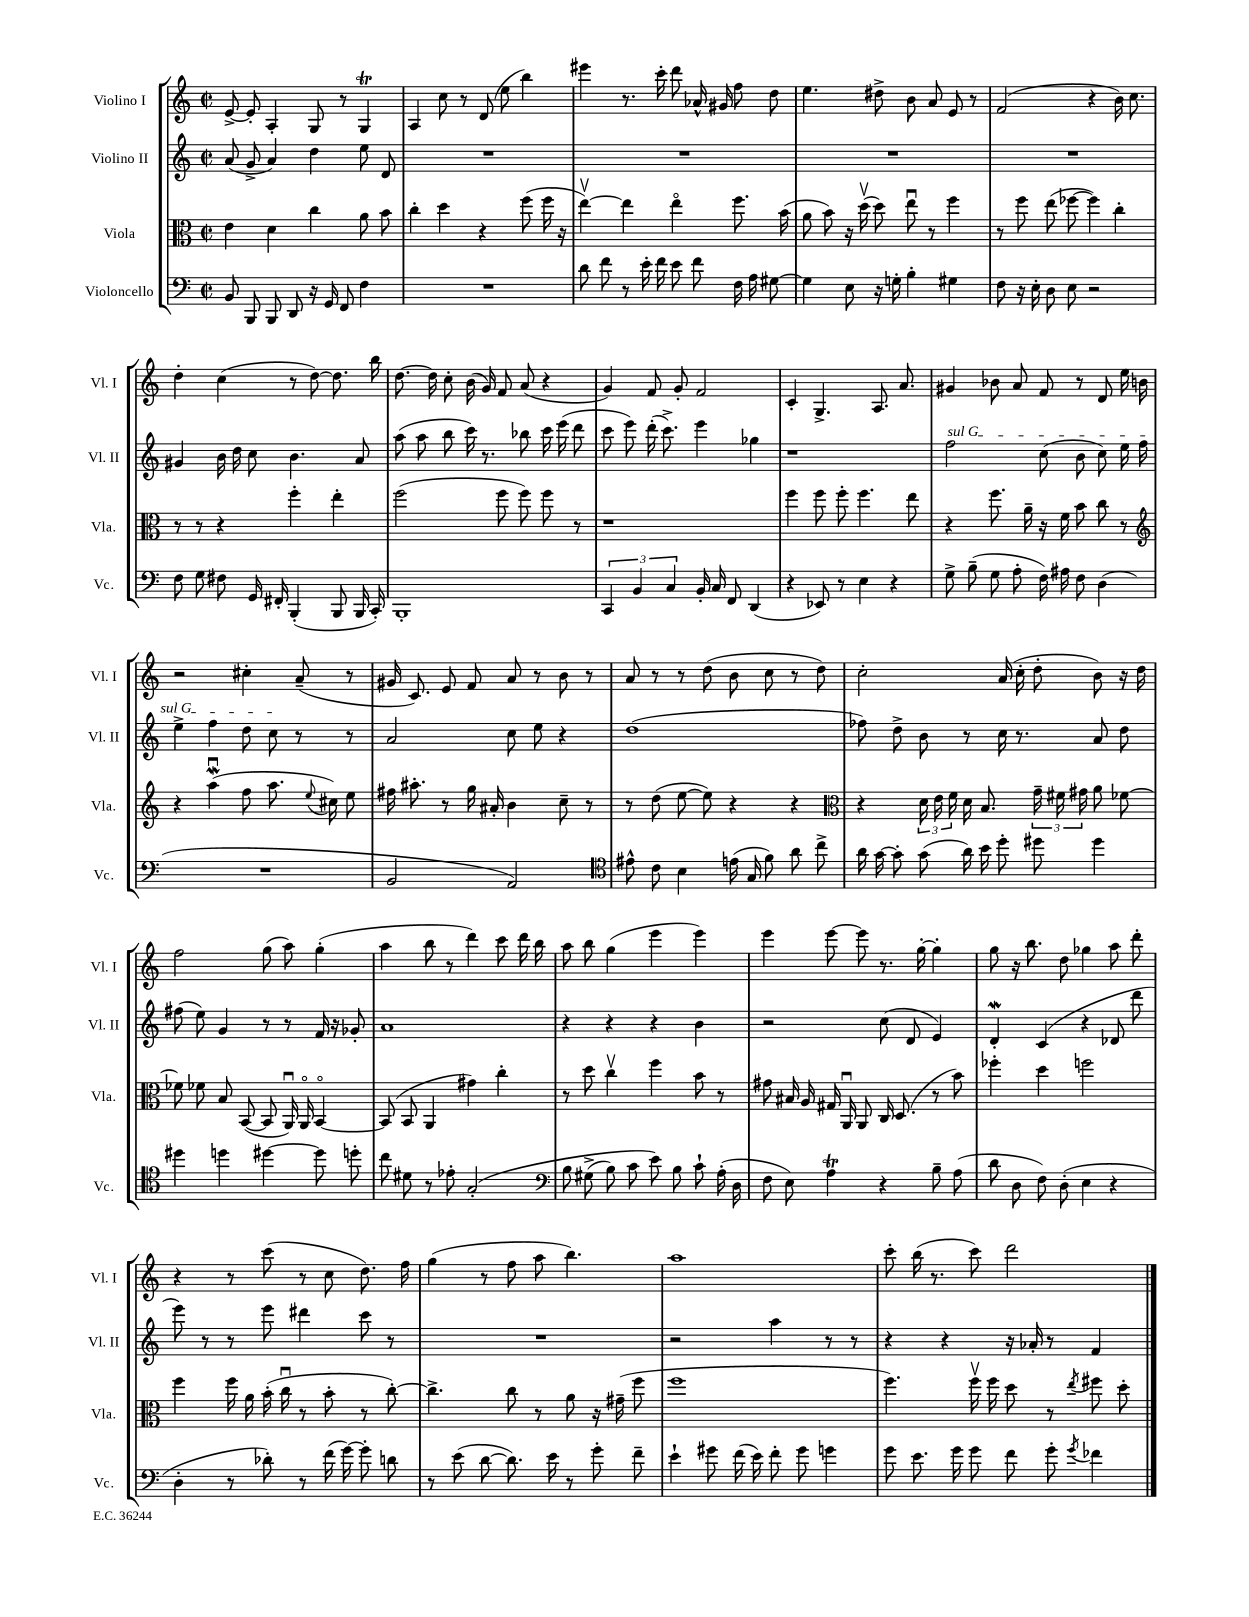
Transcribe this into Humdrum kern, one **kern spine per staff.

**kern	**kern	**kern	**kern
*staff4	*staff3	*staff2	*staff1
*clefF4	*clefC3	*clefG2	*clefG2
*k[]	*k[]	*k[]	*k[]
*M2/2	*M2/2	*M2/2	*M2/2
*met(c|)	*met(c|)	*met(c|)	*met(c|)
8BB	4e	(8a	[8e^
8BBB	.	8g^	8e']
8BBB	4d	4a)	4A'
8DD	.	.	.
16r	4cc	4dd	8G
16GG	.	.	.
8FF	.	.	8r
4F	8a	8ee	4G
.	8b	8d	.
=	=	=	=
1r	4cc'	1r	4A
.	4dd	.	8cc
.	.	.	8r
.	4r	.	(8d
.	.	.	8ee
.	(8ff	.	4bb)
.	16ff	.	.
.	16r	.	.
=	=	=	=
8d	[4eev)	1r	4eee#
8f	.	.	.
8r	4ee]	.	8.r
16e'	.	.	.
16f	.	.	16ccc'
8e	4eeo	.	8ddd
8f	.	.	16a-^^
.	.	.	16g#
16F	8.ff	.	8ff
16A	.	.	.
[8G#	.	.	8dd
.	(16b	.	.
=	=	=	=
4G#]	8a	1r	4.ee
.	8b)	.	.
8E	16r	.	.
.	(16ddv	.	.
16r	8dd)	.	8dd#^
16G'	.	.	.
4B'	8eeu	.	8b
.	8r	.	8a
4G#	4ff	.	8e
.	.	.	8r
=	=	=	=
8F	8r	1r	(2f
16r	8ff	.	.
16E'	.	.	.
8D	(8ee	.	.
8E	[8ff-	.	.
2r	4ff-])	.	4r
.	4cc'	.	16b)
.	.	.	8.cc
=	=	=	=
8F	8r	4g#	4dd'
8G	8r	.	.
8F#	4r	16b	(4cc
.	.	16dd	.
16GG	.	8cc	.
16FF#'	.	.	.
(4BBB'	4ff'	4.b	8r
.	.	.	[8dd)
8BBB	4ee'	.	8.dd]
16BBB	.	8a	.
16CC')	.	.	16bb
=	=	=	=
1BBB'	(2ff	(8aa	[8.dd
.	.	8aa	.
.	.	.	16dd]
.	.	8bb	8cc'
.	.	16ccc)	(16b
.	.	8.r	16g)
.	8ff	.	8f
.	8ff)	8bb-	(8a
.	8ff	16ccc	4r
.	.	(16eee	.
.	8r	8ddd	.
=	=	=	=
6CC	1r	8ccc	4g)
.	.	8eee)	.
6BB	.	.	.
.	.	(16ddd'	8f
.	.	8.ccc^)	.
6C	.	.	.
.	.	.	8g'
16BB'	.	4eee	2f
16C	.	.	.
8FF	.	.	.
(4DD	.	4gg-	.
=	=	=	=
4r	4ff	1r	4c'
8EE-)	8ff	.	4.G^
8r	8ff'	.	.
4E	4.ff	.	.
.	.	.	8.A
4r	.	.	.
.	.	.	8.a
.	8ee	.	.
=	=	=	=
8G^	4r	2ff	4g#
(8B~	.	.	.
8G	8.ff	.	8b-
8A'	.	.	8a
.	16a~	.	.
16F)	16r	(8cc	8f
16A#	16f	.	.
8F	8b	8b	8r
(4D	8cc	8cc)	8d
.	8r	16ee	16ee
.	.	16ff	16b
=	=	=	=
*	*clefG2	*	*
1r	4r	4ee^	2r
.	(4aau	4ff	.
.	8ff	8dd	4cc#'
.	8.aa	8cc	.
.	.	8r	(8a~
.	8qqee	.	.
.	16cc#)	.	.
.	8ee	8r	8r
=	=	=	=
2BB	16ff#	2a	16g#
.	8.aa#'	.	8.c)
.	8r	.	8e
.	16gg	.	8f
.	16a#'	.	.
2AA)	4b	8cc	8a
.	.	8ee	8r
.	8cc~	4r	8b
.	8r	.	8r
=	=	=	=
*clefC4	*	*	*
8e#^^	8r	(1dd	8a
8c	(8dd	.	8r
4B	[8ee	.	8r
.	8ee])	.	(8dd
(16e	4r	.	8b
16G	.	.	.
8f)	.	.	8cc
8a	4r	.	8r
8cc^	.	.	8dd)
=	=	=	=
*	*clefC3	*	*
16a	4r	8ff-)	2cc'
[16g	.	.	.
8g']	.	8dd^	.
(8g	24d	8b	.
.	24e	.	.
.	24f	.	.
16a)	16d	8r	.
16b	8.B	.	.
8dd'	.	16cc	(16a
.	.	8.r	16cc'
8dd#	24g~	.	8dd'
.	24f#	.	.
.	24g#	.	.
4dd#	8a	8a	8b)
.	[8f-	8dd	16r
.	.	.	16dd
=	=	=	=
4dd#	8f-]	(8ff#	2ff
.	8f-	8ee)	.
4dd	8B	4g	.
.	([8BB	.	.
[4dd#	8BB]	8r	(8gg
.	16AAu)	8r	8aa)
.	16AAo	.	.
8dd#]	[4BBo	16f	(4gg'
.	.	16r	.
8dd'	.	8g-'	.
=	=	=	=
8cc	(8BB]	1a	4aa
8d#	8BB	.	.
8r	4AA	.	8bb
8e-'	.	.	8r
&(2G'	4g#)	.	4ddd)
.	4cc'	.	8ccc
.	.	.	16ddd
.	.	.	16bb
=	=	=	=
*clefF4	*	*	*
8B	8r	4r	8aa
(8G#^	8dd	.	8bb
8B)	4ccv	4r	(4gg
8c	.	.	.
8e&)	4ff	4r	4eee
8B	.	.	.
8c`	8b	4b	4eee)
(16A'	8r	.	.
16D	.	.	.
=	=	=	=
8F	8g#	2r	4eee
8E)	16B#	.	.
.	16A	.	.
4A	16G#	.	[8eee
.	16AAu	.	.
.	8AA	.	8eee]
4r	16C	(8cc	8.r
.	(8.D	.	.
.	.	8d	.
.	.	.	[16gg'
8B~	8r	4e)	4gg']
(8A	8b)	.	.
=	=	=	=
8d	4ff-'	4d'	8gg
8D	.	.	16r
.	.	.	8.bb
8F)	4dd	(4c	.
(8D'	.	.	8dd
4E	2ff	4r	4gg-
4r	.	8d-	8aa
.	.	8ddd	8ddd'
=	=	=	=
4D'	4ff	8eee)	4r
.	.	8r	.
8r	16ff	8r	8r
.	16a	.	.
8d-')	(16b'	8eee	(8ccc
.	16ccu	.	.
8r	8r	4ddd#	8r
(16f	8b'	.	8cc
[16g)	.	.	.
8g']	8r	8ccc	8.dd)
8d	[8cc')	8r	.
.	.	.	16ff
=	=	=	=
8r	4.cc^]	1r	(4gg
(8e	.	.	.
[8d	.	.	8r
8.d])	8cc	.	8ff
.	8r	.	8aa
16e	.	.	.
8r	8a	.	4.bb)
8g'	16r	.	.
.	(16g#~	.	.
8f~	8ff	.	.
=	=	=	=
4e`	1ff	2r	1aa
8g#	.	.	.
(16f	.	.	.
16e)	.	.	.
8f'	.	4aa	.
8g#	.	.	.
4g	.	8r	.
.	.	8r	.
=	=	=	=
8g	4.ff)	4r	8ccc'
8.e	.	.	(16bb
.	.	.	8.r
.	.	4r	.
16g	.	.	.
8g	16ffv	.	8ccc)
.	16ff	.	.
8f	8dd	16r	2ddd
.	.	16a-'	.
8g'	8r	8r	.
8qg	8qee	.	.
4f-	8ff#	4f	.
.	8dd'	.	.
==	==	==	==
*-	*-	*-	*-
